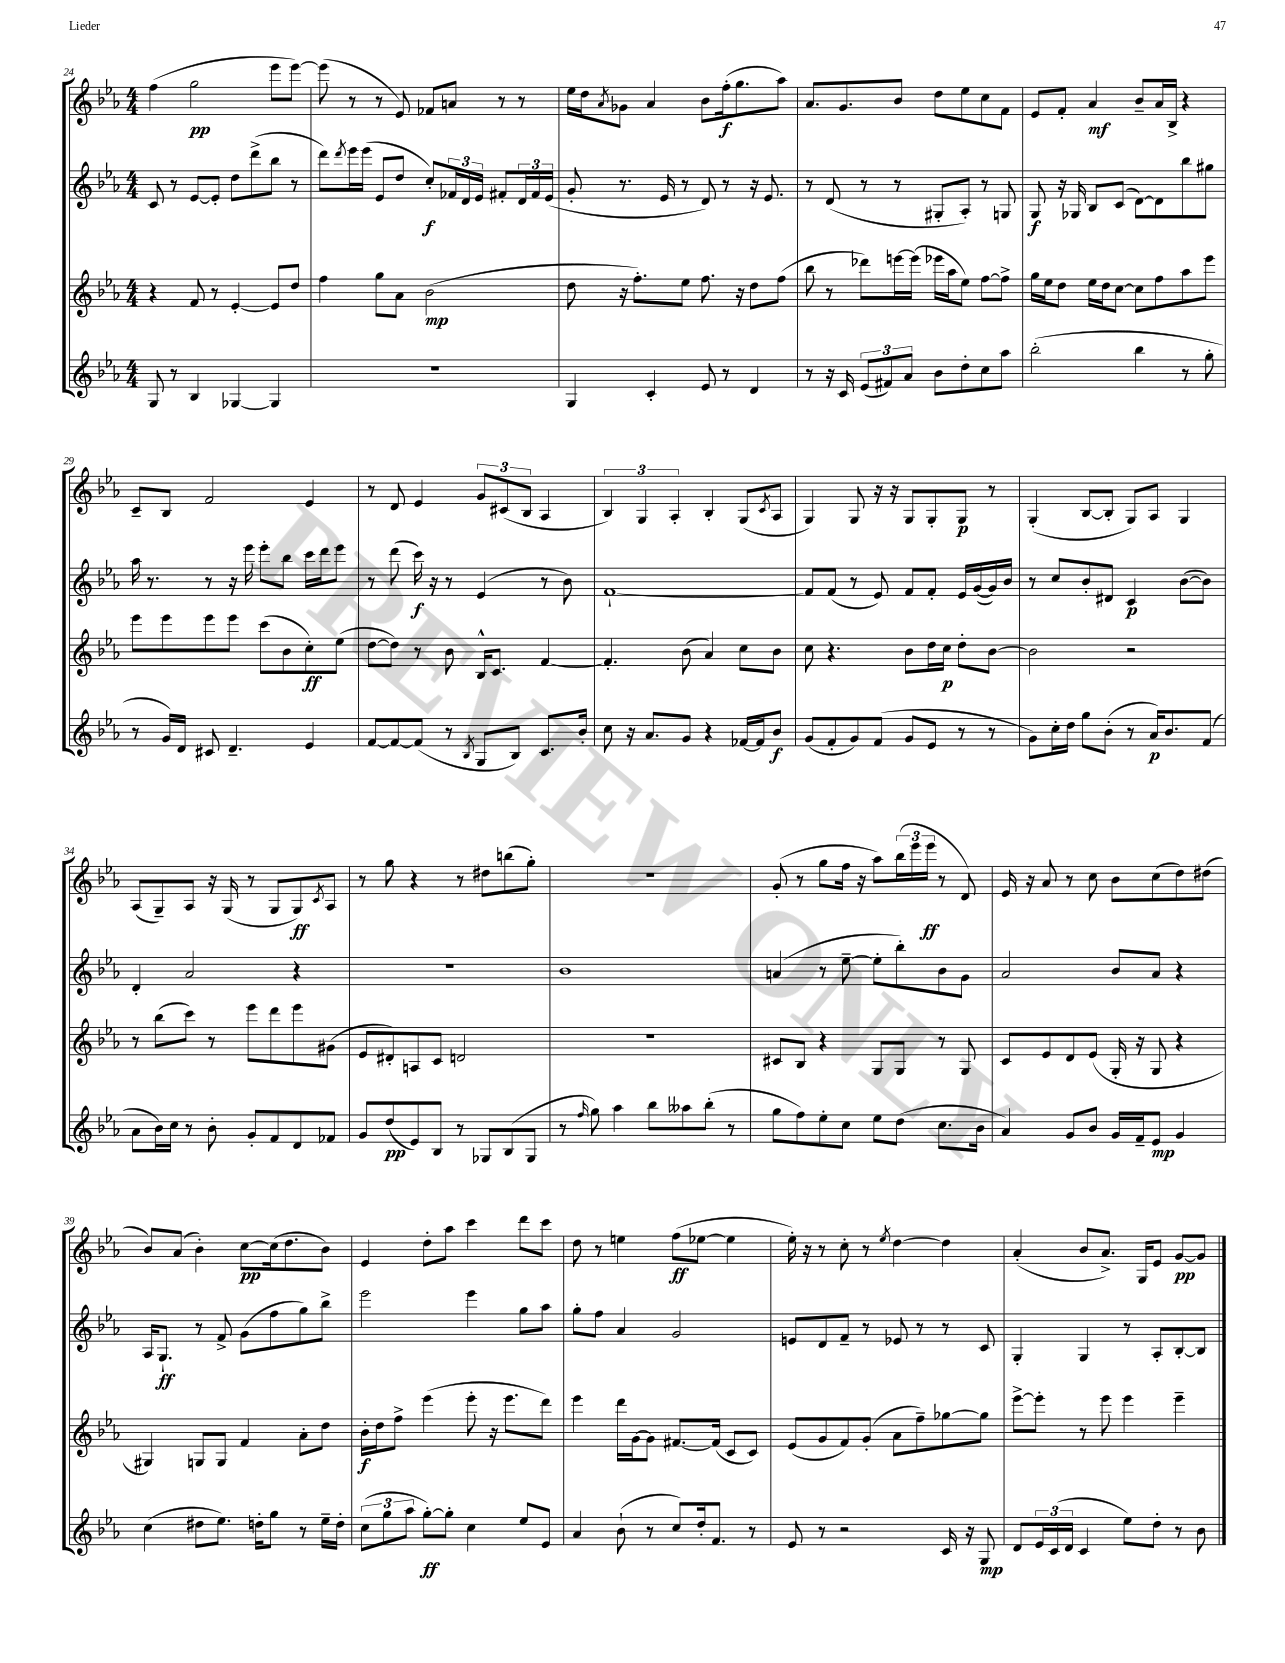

**kern	**kern	**kern	**kern
*staff4	*staff3	*staff2	*staff1
*clefG2	*clefG2	*clefG2	*clefG2
*k[b-e-a-]	*k[b-e-a-]	*k[b-e-a-]	*k[b-e-a-]
*M4/4	*M4/4	*M4/4	*M4/4
8G	4r	8c	(4ff
8r	.	8r	.
4B-	8f	[8e-	2gg
.	8r	8e-']	.
[4G-	[4e-'	8dd	.
.	.	(8ddd^	.
4G-]	8e-]	8bb-	8eee-
.	8dd	8r	[8eee-)
=	=	=	=
1r	4ff	8ddd)	(8eee-]
.	.	8qddd	.
.	.	16eee-	8r
.	.	(16eee-	.
.	8gg	8e-	8r
.	8a-	8dd	8e-)
.	(2b-	8cc')	8f-
.	.	24f-	8a
.	.	24d	.
.	.	24e-	.
.	.	8f#'	8r
.	.	24d	8r
.	.	24f#	.
.	.	(24e-	.
=	=	=	=
4G	8dd	8g'	16ee-
.	.	.	16dd
.	.	.	8qa-
.	16r	8.r	8g-
.	8.ff')	.	.
4c'	.	.	4a-
.	.	16e-	.
.	8ee-	8r	.
8e-	8.ff	8d)	8b-
8r	.	8r	(16ff'
.	16r	.	8.gg
4d	8dd	16r	.
.	.	8.e-	.
.	(8ff	.	8aa-)
=	=	=	=
8r	8bb-	8r	8.a-
16r	8r	(8d	.
16c	.	.	8.g
(12e-	8ddd-)	8r	.
12f#)	.	.	.
.	[16eee	8r	8b-
12a-	.	.	.
.	(16eee]	.	.
8b-	16eee-	8G#'	8dd
.	16aa-	.	.
8dd'	8ee-)	8A-')	8ee-
8cc	[8ff	8r	8cc
8aa-	8ff^]	8G	8f
=	=	=	=
(2bb-'	16gg	8G	8e-
.	16ee-	.	.
.	8dd	16r	8f'
.	.	16G-	.
.	16ee-	8B-	4a-
.	16dd	.	.
.	[8cc	(8c	.
4bb-	8cc]	[8d)	8b-~
.	8ff	8d]	16a-
.	.	.	16B-^
8r	8aa-	8bb-	4r
8gg'	8eee-	8gg#	.
=	=	=	=
8r	8eee-	16aa-	8c~
.	.	8.r	.
16g)	8eee-	.	8B-
16d	.	.	.
8c#	8eee-	8r	2f
4.d~	8eee-	16r	.
.	.	16eee-	.
.	(8ccc	8eee-'	.
.	8b-	8bb-	.
4e-	8cc')	16ccc	4e-
.	.	16ddd	.
.	(8ee-	8eee-	.
=	=	=	=
[8f	[8dd	8r	8r
8f_	8dd])	(8ddd	8d
(8f]	8r	16ccc)	4e-
.	.	16r	.
8r	8b-	8r	.
8qB-	.	.	.
8G	16B-^^	(4e-	12g
.	8.c	.	.
.	.	.	(12c#
8B-)	.	.	.
.	.	.	12B-
8.c	[4f	8r	4A-
.	.	8b-)	.
16b-'	.	.	.
=	=	=	=
8cc	4.f']	[1f`	6B-)
16r	.	.	.
.	.	.	6G
8.a-	.	.	.
.	.	.	6A-'
8g	(8b-	.	.
4r	4a-)	.	4B-'
[16f-	8cc	.	(8G
16f-]	.	.	.
.	.	.	8qc
8b-	8b-	.	8A-
=	=	=	=
(8g	8cc	8f]	4G)
8f'	4.r	(8f	.
8g)	.	8r	8G
(8f	.	8e-)	16r
.	.	.	16r
8g	8b-	8f	8G
8e-	16dd	8f'	8G'
.	16cc	.	.
8r	8dd'	16e-	8G
.	.	([16g	.
8r	[8b-	16g])	8r
.	.	16b-	.
=	=	=	=
8g)	2b-]	8r	(4G'
16cc'	.	8cc	.
16dd	.	.	.
8gg	.	8b-'	[8B-
(8b-'	.	8d#	8B-']
8r	2r	4c	8G)
16a-)	.	.	8A-
8.b-	.	.	.
.	.	([8b-	4G
(8f	.	8b-])	.
=	=	=	=
8a-	8r	4d'	(8A-
16b-)	(8bb-	.	8G~)
16cc	.	.	.
8r	8ccc)	2a-	8A-
8b-'	8r	.	16r
.	.	.	(16G
8g'	8eee-	.	8r
8f	8ddd	.	8G
8d	8eee-	4r	8G)
.	.	.	8qc
8f-	(8g#	.	8A-
=	=	=	=
8g	8e-	1r	8r
(8dd	8d#')	.	8gg
8e-)	8A	.	4r
8B-	8c	.	.
8r	2d	.	8r
8G-	.	.	8dd#
(8B-	.	.	(8bb
8G-	.	.	8gg')
=	=	=	=
8r	1r	1b-	1r
16qqff	.	.	.
8gg)	.	.	.
4aa-	.	.	.
8bb-	.	.	.
8aa--	.	.	.
(8bb-'	.	.	.
8r	.	.	.
=	=	=	=
8gg	8c#	(4a	(8g'
8ff)	8B-	.	8r
8ee-'	4r	8r	8gg
8cc	.	[8ee-~	16ff
.	.	.	16r
8ee-	8G	8ee-']	8aa-)
(8dd	8G	8bb-')	(24bb-
.	.	.	24eee-
.	.	.	24eee-
8.cc	8r	8b-	8r
.	8G	8g	8d)
16b-	.	.	.
=	=	=	=
4a-)	8c	2a-	16e-
.	.	.	16r
.	8e-	.	8a-
8g	8d	.	8r
8b-	(8e-	.	8cc
16g	16G'	8b-	8b-
16f~	16r	.	.
8e-	8G	8a-	(8cc
4g	4r	4r	8dd)
.	.	.	(8dd#
=	=	=	=
(4cc	4G#)	16A-	8b-)
.	.	8.G`	.
.	.	.	(8a-
8dd#	8G	8r	4b-')
8.ee-)	8G	8f^	.
.	4f	(8g	[8cc
16dd'	.	.	.
8gg	.	8ff	(16cc]
.	.	.	8.dd
8r	8a-'	8gg)	.
16ee-~	8dd	8bb-^	8b-)
16dd'	.	.	.
=	=	=	=
(12cc	16b-'	2eee-	4e-
.	16dd	.	.
12gg	.	.	.
.	8ff^	.	.
12aa-	.	.	.
[8gg')	(4eee-	.	8dd'
8gg']	.	.	8aa-
4cc	8eee-'	4eee-	4ccc
.	16r	.	.
.	8.eee-	.	.
8ee-	.	8gg	8ddd
8e-	8ddd)	8aa-	8ccc
=	=	=	=
4a-	4eee-	8gg'	8dd
.	.	8ff	8r
(8b-`	16ddd	4a-	4ee
.	[16g	.	.
8r	8g]	.	.
8cc)	[8.f#	2g	(8ff
16dd'	.	.	[8ee-
8.f	(16f#]	.	.
.	8c	.	4ee-]
8r	8c)	.	.
=	=	=	=
8e-	(8e-	8e	16ee-')
.	.	.	16r
8r	8g	8d	8r
2r	8f)	8f~	8cc'
.	(8g'	8r	8r
.	.	.	8qee-
.	8a-	8e-	[4dd
.	8ff~)	8r	.
16c	[8gg-	8r	4dd]
16r	.	.	.
8G	8gg-]	8c	.
=	=	=	=
8d	[8eee-^	4G'	(4a-'
24e-	8eee-']	.	.
(24c	.	.	.
24d	.	.	.
4c	8r	4G	8b-
.	8eee-	.	8.a-^)
8ee-)	4eee-	8r	.
.	.	.	16G
8dd'	.	8A-'	8e-
8r	4eee-~	[8B-'	[8g
8b-	.	8B-]	8g]
==	==	==	==
*-	*-	*-	*-
